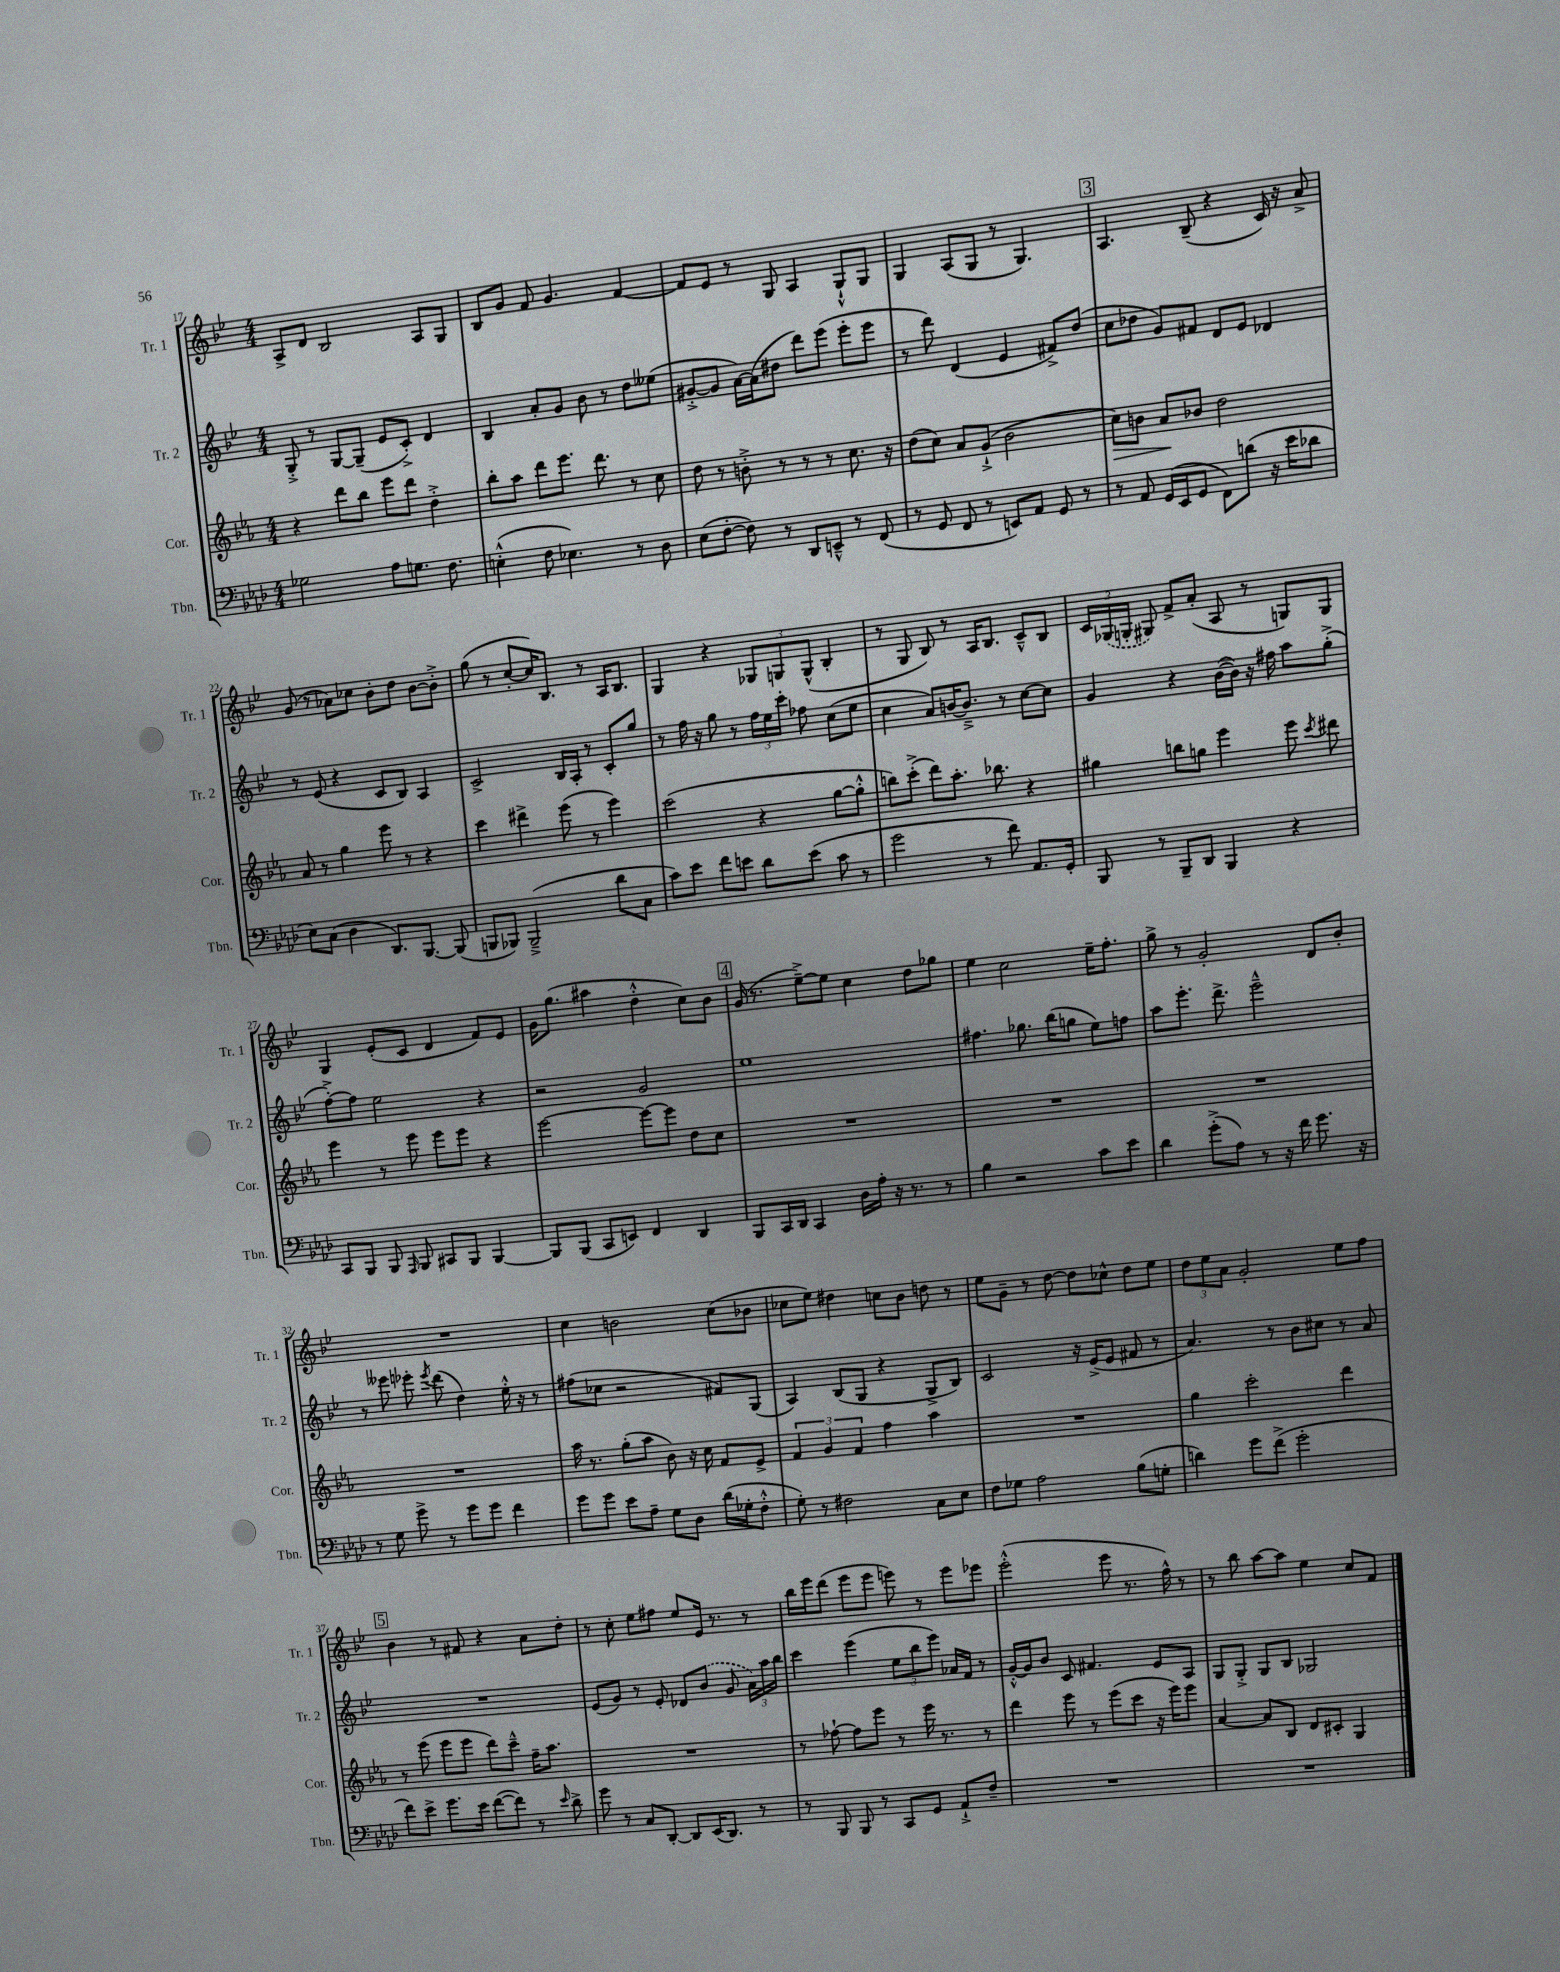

**kern	**kern	**kern	**kern
*staff4	*staff3	*staff2	*staff1
*clefF4	*clefG2	*clefG2	*clefG2
*k[b-e-a-d-]	*k[b-e-a-]	*k[b-e-]	*k[b-e-]
*M4/4	*M4/4	*M4/4	*M4/4
2G-	4r	8G'^	8A^
.	.	8r	8d
.	8ddd	[8G	2B-
.	8bb-	(8G~]	.
8A-	8eee-	8e-	.
8.G	8ddd	8c'^)	.
.	4dd'^	4d	8A
8.F	.	.	.
.	.	.	8G
=	=	=	=
(4E'^^	8bb-'	4B-	8B-
.	8aa-	.	8g
8F	8ddd	8a'	8f
4.E-)	8.eee-	8g	4.g
.	.	8b-	.
.	8.ddd	.	.
.	.	8r	.
8r	8r	8dd	[4f
8D-	8cc	(8ee--	.
=	=	=	=
(8E-	8dd	[8g#'^	8f]
[8F'	8r	8g#]	8e-
8F])	8b'^	[16a)	8r
.	.	(16a]	.
8r	8r	8dd#	8G
8DD-	8r	8ddd)	4A
8EE~^^	8r	(8eee-	.
8r	8.cc	8eee-'	8G`^^
(8FF	.	8eee-	8G
.	16r	.	.
=	=	=	=
8r	(8dd	8r	4G
8GG	8cc)	8ddd)	.
8FF	8a-	(4d	(8A
8r	(8g`^	.	8G
8EE)	2b-	4e-	8r
8AA-	.	.	4.G)
8GG	.	8f#^)	.
8r	.	(8dd	.
=	=	=	=
8r	8cc)	8cc	4.A
8AA-	8b	8dd-	.
(16GG	8a-	8g)	.
16EE-	.	.	.
8GG	8b-	8f#	(8B-~
8FF)	2dd	8d	4r
(8d	.	8e-	.
16r	.	4d-	16c)
16e-	.	.	16r
8d-	.	.	8a^
=	=	=	=
8E-)	8a-	8r	(8g
(8C	8r	(8e-	8r
4D-	4gg	4r	8a-)
.	.	.	8cc-
8.DD-)	8eee-	8c	8b-'
.	8r	8B-)	8dd
[8.BBB-	.	.	.
.	4r	4A	[8b-
(8BBB-]	.	.	8b-'^]
=	=	=	=
8BBB	4ccc	2c^	(8gg
8BBB-)	.	.	8r
(2BBB-~^	4ddd#^	.	[8cc'
.	.	.	16cc])
.	.	.	8.B-
.	(8eee-	16B-	.
.	.	16A'	.
.	8r	8r	8r
8d-	4eee-)	8c'	16A
.	.	.	8.B-
8C	.	8gg	.
=	=	=	=
8c)	(2ccc	8r	4G
8e-	.	16ff	.
.	.	16r	.
8f	.	8gg	4r
8e	.	8r	.
8d-	4r	24ff	12G-
.	.	24ee-	.
.	.	24ccc'	12G
(8e	.	8ff-	.
.	.	.	(12G^^
8c	[8gg	(8cc	4B-'
8r	8gg'^^]	8ee-	.
=	=	=	=
2g	8bb)	4cc	8r
.	(8ccc'^	.	8G
.	8ddd)	8a)	8B-)
.	8.aa-'	[16b	8r
.	.	8.b~^]	.
8r	.	.	16A
.	8.bb-	.	8.B-
8f)	.	8r	.
8.AA-	4r	[8cc	8c~^^
.	.	8cc]	8B-
16GG'	.	.	.
=	=	=	=
8BBB-	4gg#	4g	24c
.	.	.	(24G-
.	.	.	24G'
8r	.	.	8G#)
8BBB-~	8bb	4r	8f^
8DD-	8gg	.	(8a'
4BBB-	4eee-	([16b-	8A
.	.	16b-])	.
.	.	16r	8r
.	.	16ff#	.
4r	8eee-	8aa	8G)
.	8qccc	.	.
.	8ddd#	(8gg'^	8G
=	=	=	=
8CC	4eee-	[8ff'^)	4G
8BBB-	.	8ff]	.
8BBB-	8r	2ee-	(8e-'
16qqAAA-	.	.	.
8BBB-	8eee-	.	8c
8CC#	8eee-	.	4d
8BBB-	8eee-	.	.
[4BBB-	4r	4r	8f)
.	.	.	8e-
=	=	=	=
8BBB-]	[2eee-	2r	16g
.	.	.	(8.gg
(8BBB-	.	.	.
8CC	.	.	4aa#
8EE)	.	.	.
4FF	8eee-_	2g	4dd'^^
.	8eee-]	.	.
4DD-	8dd	.	8cc)
.	8cc	.	8b-
=	=	=	=
8BBB-	1r	1ee-	(16g
.	.	.	8.r
16CC	.	.	.
16DD-	.	.	.
4CC	.	.	[8ee-~^)
.	.	.	8ee-]
16D-	.	.	4cc
16A-'	.	.	.
16r	.	.	.
8.r	.	.	.
.	.	.	8dd
8r	.	.	8gg-
=	=	=	=
4B-	1r	4.ff#	4ee-
2r	.	.	2cc
.	.	8.gg-	.
.	.	(16bb-	.
.	.	8gg	.
8c	.	8ee-)	16ee-~
.	.	.	8.ff'
8e-	.	8ff	.
=	=	=	=
4d-	1r	8aa	8gg^
.	.	8.eee-'	8r
(8g'^	.	.	2g'
.	.	8.ddd^	.
8A-)	.	.	.
8r	.	2eee-~^^	.
16r	.	.	.
16f	.	.	.
8.g	.	.	8d
.	.	.	8b-'
16r	.	.	.
=	=	=	=
8r	1r	8r	1r
8G	.	8eee--	.
8g^	.	8eee-'	.
.	.	8qeee-	.
8r	.	(8ddd	.
8g	.	4dd)	.
8g	.	.	.
4f	.	16ee-'^^	.
.	.	16r	.
.	.	8r	.
=	=	=	=
8g	16aa-	(8ff#	4cc
.	8.r	.	.
8g	.	8cc-	.
8e-	(8gg'	2r	2b
8A-~	8aa-	.	.
8G	8b-)	.	.
8D-	16r	.	.
.	16cc	.	.
(16d-	8f	8f#)	(8cc
16G-'	.	.	.
8F'^^	8e-^	(8G	8b-
=	=	=	=
8G')	6f	4A)	8cc-
8r	.	.	8ee-)
.	6g	.	.
2F#	.	(8B-	4dd#
.	6f	.	.
.	.	8G	.
.	4ff	4r	8cc
.	.	.	8b-
8C	4aa-	8G^	8dd
8E-	.	8B-)	8r
=	=	=	=
8F	1r	2c	8ee-
8G-	.	.	8g~
2A-	.	.	8r
.	.	.	[8dd
.	.	16r	8dd]
.	.	(16e-^	.
.	.	8e-	8cc-^^
(8B-	.	8f#	8dd
8G'	.	8r	8ee-
=	=	=	=
4d)	4gg	4.a)	12dd
.	.	.	12ee-
.	.	.	12a
8g	2ccc'	.	2g'
(8f^	.	8r	.
2g'	.	8b-	.
.	.	8cc#	.
.	4ddd	8r	8ee-
.	.	8a	8ff
=	=	=	=
8f)	8r	1r	4b-
8e-^	(8eee-	.	.
8.g	8eee-	.	8r
.	8eee-	.	8f#
16e-	.	.	.
([8f	8ddd)	.	4r
8f])	8ccc~^^	.	.
8r	16ff~	.	8a
.	8.aa-	.	.
16qqe-	.	.	.
8d-^	.	.	8dd'
=	=	=	=
8g	1r	(8e-	8r
8r	.	8g)	8cc'
8C	.	8r	8ee-
[8DD-'	.	8e-'	8ff#
8DD-]	.	8d-	8ee-
(16EE-	.	(8b-	16e-
8.DD-)	.	.	8.r
.	.	8g	.
8r	.	24a)	8r
.	.	24aa	.
.	.	24bb-	.
=	=	=	=
8r	8r	4ccc	16bb-
.	.	.	16eee-
8BBB-	[8ff-`	.	(8ddd
8BBB-	8ff-]	(4eee-	8eee-
8r	8eee-	.	8eee-
8CC	8r	12ee-	8eee)
.	.	12bb-	.
8GG	16eee-	.	8r
.	.	12eee-)	.
.	8.r	.	.
8AA-`^	.	16a-	8eee
.	.	16f	.
8F~	8r	8r	8eee-
=	=	=	=
1r	4ddd	[16g'^^	(2eee-'^^
.	.	16g]	.
.	.	8b-	.
.	8eee-	8c	.
.	8r	4.f#	.
.	(8eee-	.	8eee-
.	8ccc	.	8.r
.	16r	8e-	.
.	16eee-)	.	16ff^^)
.	8eee-	8A	8r
=	=	=	=
1r	[4a-	8G	8r
.	.	8G'^	8bb-
.	8a-]	8G	[8aa
.	8B-	8B-	8aa]
.	8d	2G-	4ee-
.	8c#'	.	.
.	4G	.	8cc
.	.	.	8f
==	==	==	==
*-	*-	*-	*-
